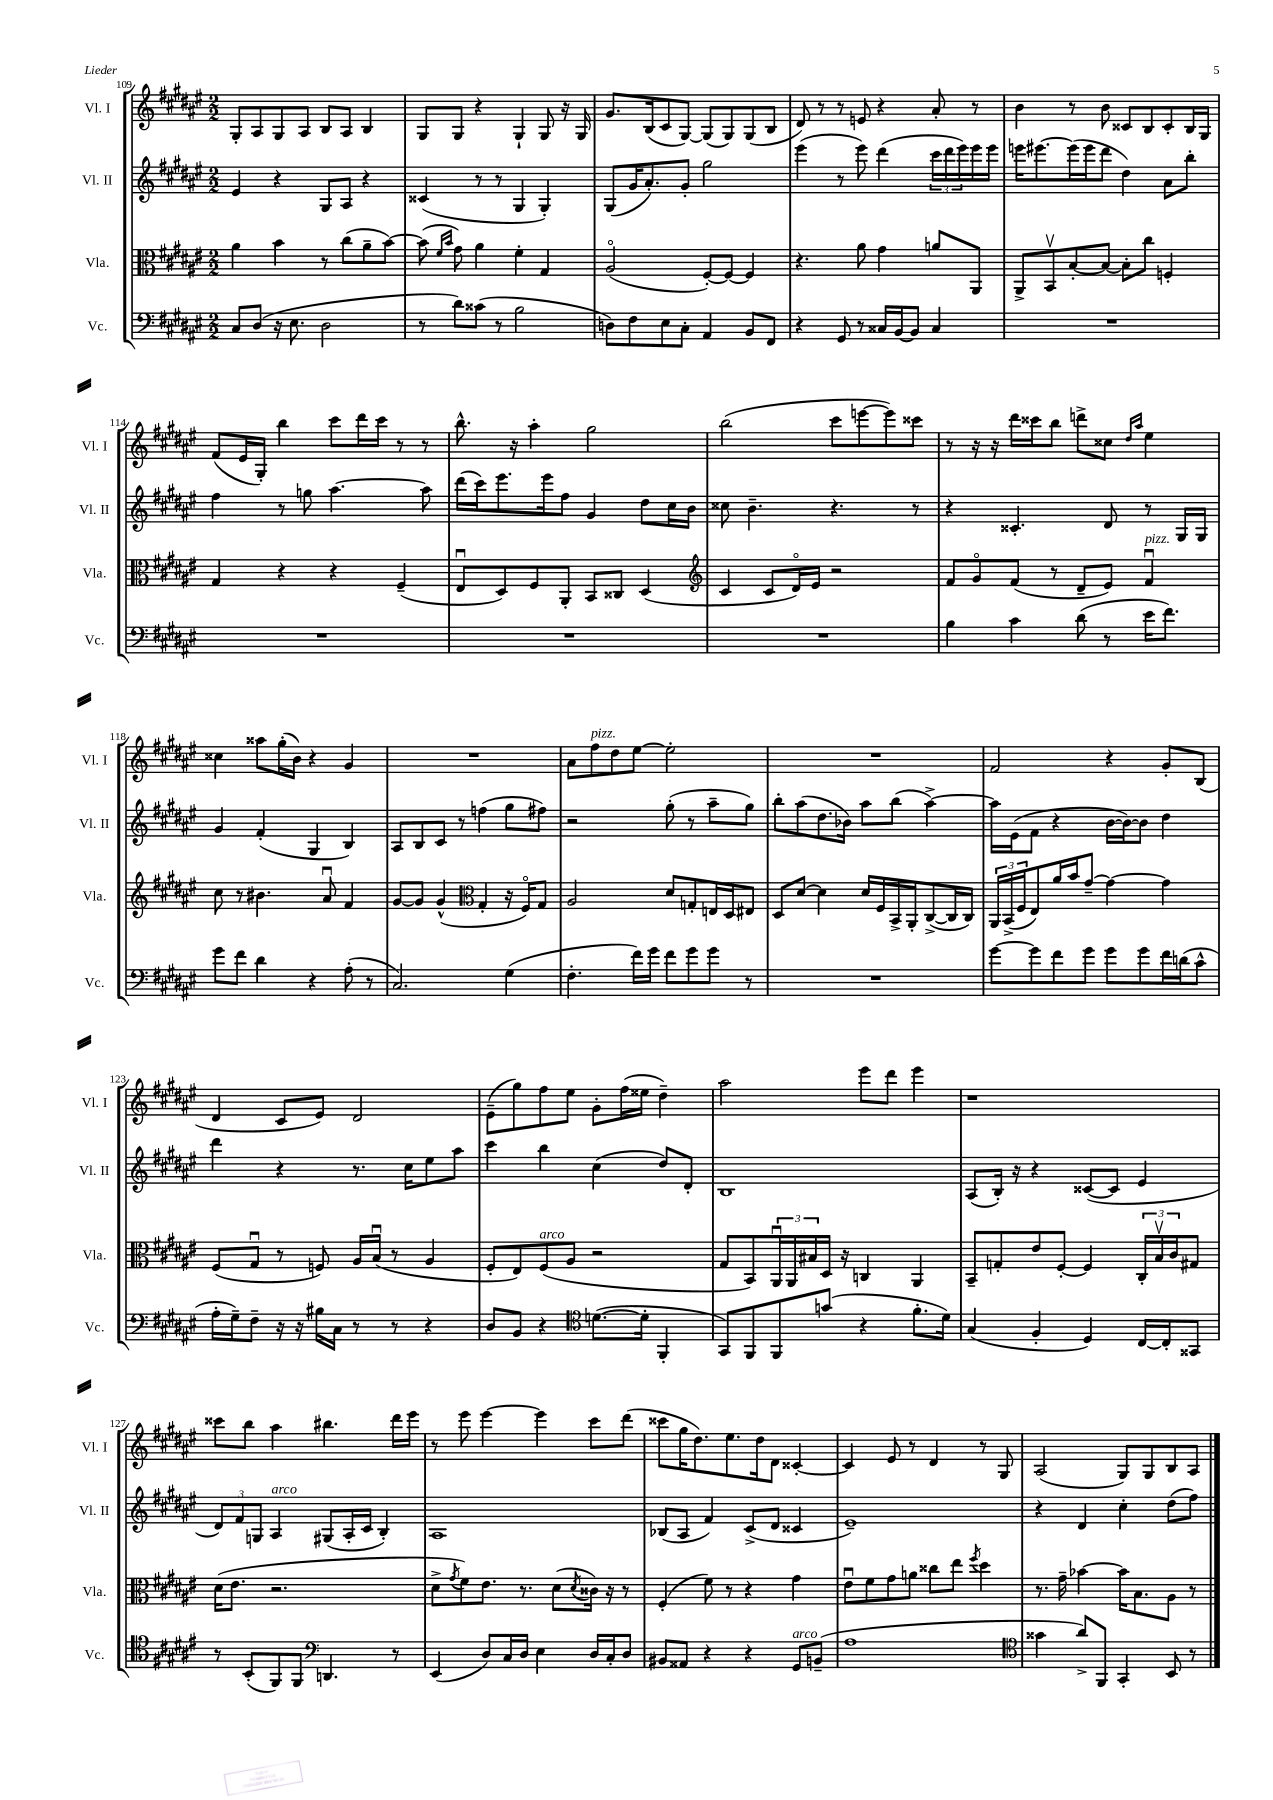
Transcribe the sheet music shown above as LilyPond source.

<<
\new StaffGroup <<
\new Staff = "s0" \with { instrumentName = "Vl. I" shortInstrumentName = "Vl. I" } {
    \clef treble \key fis \major \numericTimeSignature \time 2/2
    gis8-. ais8 gis8 ais8 b8 ais8 b4 |
    gis8 gis8 r4 gis4-! gis8 r16 gis16 |
    gis'8. b16( cis'8 gis8~) gis8( gis8) gis8( b8 |
    dis'8) r8 r8 e'8 r4 ais'8-. r8 |
    b'4 r8 b'8 cisis'8 b8 cisis'8-. b16 gis16 |
    fis'8( eis'16 gis16-.) b''4 cis'''8 dis'''16 cis'''16 r8 r8 |
    b''8.-^ r16 ais''4-. gis''2 |
    b''2( cis'''8 e'''8~ e'''8) cisis'''8 |
    r8 r16 r16 dis'''16 cisis'''16 b''8 d'''8-> cisis''8 \grace { dis''16 ais''16 } eis''4 |
    cisis''4 aisis''8 gis''16-.( b'16) r4 gis'4 |
    R1 |
    ais'8 fis''8^\markup { \italic "pizz." } dis''8 eis''8~ eis''2-. |
    R1 |
    fis'2 r4 gis'8-. b8( |
    dis'4 cis'8 eis'8) dis'2 |
    eis'8--( gis''8) fis''8 eis''8 gis'8-. fis''16( eisis''16 dis''4--) |
    ais''2 eis'''8 dis'''8 eis'''4 |
    r1 |
    cisis'''8 b''8 ais''4 bis''4. dis'''16 eis'''16 |
    r8 eis'''8 eis'''4~ eis'''4 cis'''8 dis'''8( |
    cisis'''8 gis''16 dis''8.) eis''8. dis''16 dis'8 cisis'4~-. |
    cisis'4 eis'8 r8 dis'4 r8 gis8 |
    ais2( gis8) gis8 b8 ais8 \bar "|." |
}
\new Staff = "s1" \with { instrumentName = "Vl. II" shortInstrumentName = "Vl. II" } {
    \clef treble \key fis \major \numericTimeSignature \time 2/2
    eis'4 r4 gis8 ais8 r4 |
    cisis'4( r8 r8 gis4 gis4-.) |
    gis8( gis'16 ais'8.-.) gis'8-. gis''2 |
    eis'''4( r8 eis'''8) dis'''4( \tuplet 3/2 { cis'''16 dis'''16 eis'''16) } eis'''16 eis'''16 |
    e'''16 eis'''8.~ eis'''16( eis'''16 dis'''8 dis''4) ais'8 b''8-. |
    fis''4 r8 g''8 ais''4.~ ais''8 |
    dis'''16( cis'''16) eis'''8. eis'''16 fis''8 gis'4 dis''8 cis''16 b'16 |
    cisis''8 b'4.-- r4. r8 |
    r4 cisis'4.-. dis'8 r8 gis16 gis16 |
    gis'4 fis'4-.( gis4 b4) |
    ais8 b8 cis'8 r8 f''4( gis''8 fis''8) |
    r2 gis''8-.( r8 ais''8-- gis''8) |
    b''8-. ais''8( dis''8. bes'16) ais''8 b''8( ais''4~->) |
    ais''16 eis'16( fis'8 r4 b'16~ b'16~) b'8 dis''4 |
    dis'''4 r4 r8. cis''16 eis''8 ais''8 |
    cis'''4 b''4 cis''4( dis''8) dis'8-. |
    b1 |
    ais8( b16-.) r16 r4 cisis'8~( cisis'8 eis'4 |
    \tuplet 3/2 { dis'8) fis'8 g8 } ais4^\markup { \italic "arco" } gis8( ais16-. cis'16 b4-.) |
    ais1 |
    bes8( ais8 fis'4) cis'8->( dis'8 cisis'4 |
    eis'1--) |
    r4 dis'4 cis''4-. dis''8( fis''8) \bar "|." |
}
\new Staff = "s2" \with { instrumentName = "Vla." shortInstrumentName = "Vla." } {
    \clef alto \key fis \major \numericTimeSignature \time 2/2
    ais'4 b'4 r8 cis''8( ais'8-- b'8~) |
    b'8( \grace { fis'16 b'16 } gis'8) ais'4 fis'4-. gis4 |
    ais2\flageolet( fis8~-.) fis8~ fis4 |
    r4. ais'8 gis'4 a'8 ais,8 |
    ais,8-> b,8\upbow b8~-. b8~ b8-. cis''8 f4-. |
    gis4 r4 r4 fis4--( |
    eis8\downbow dis8) fis8 ais,8-. b,8 cisis8 dis4( |
    \clef treble cis'4 cis'8 dis'16\flageolet) eis'16 r2 |
    fis'8 gis'8\flageolet fis'8( r8 dis'8-- eis'8) fis'4\downbow^\markup { \italic "pizz." } |
    cis''8 r8 bis'4. ais'8\downbow fis'4 |
    gis'8~ gis'8 gis'4-^( \clef alto gis4-. r16 fis16\flageolet) gis8 |
    ais2 dis'8 g8-. e16 dis16 eis8 |
    dis8 dis'8~ dis'4 dis'16 fis16 b,16-> ais,16-. cis8~->( cis16 cis16) |
    \tuplet 3/2 { ais,16 b,16->( fis16 } eis8) ais'16 b'16 gis'8~-- gis'4~ gis'4 |
    fis8( gis8\downbow r8 f8) ais16 b16\downbow( r8 ais4 |
    fis8-. eis8) fis8^\markup { \italic "arco" }( ais8 r2 |
    gis8 b,8) \tuplet 3/2 { ais,16\downbow ais,16 bis16 } dis16 r16 c4 ais,4 |
    b,8-- g8-. eis'8 fis8~-. fis4 \tuplet 3/2 { cis16-. b16\upbow cis'16 } gis8 |
    dis'16( eis'8. r2. |
    dis'8-> \acciaccatura { gis'8 } fis'8) eis'8. r8. dis'8( \acciaccatura { dis'8 } cisis'16) r16 r8 |
    fis4-.( fis'8) r8 r4 gis'4 |
    eis'8\downbow fis'8 gis'8 a'8 cisis''8 eis''8 \acciaccatura { fis''8 } dis''4 |
    r8. gis'16-- bes'4~ bes'16 b8. ais8 r8 \bar "|." |
}
\new Staff = "s3" \with { instrumentName = "Vc." shortInstrumentName = "Vc." } {
    \clef bass \key fis \major \numericTimeSignature \time 2/2
    cis8 dis8( r16 eis8. dis2 |
    r8 dis'8) cisis'8( r8 b2 |
    d8) fis8 eis8 cis8-. ais,4 b,8 fis,8 |
    r4 gis,8 r8 cisis16 b,16~ b,8 cisis4 |
    R1 |
    R1 |
    R1 |
    R1 |
    b4 cis'4 dis'8( r8 eis'16 fis'8.) |
    gis'8 fis'8 dis'4 r4 ais8-.( r8 |
    cis2.) gis4( |
    fis4.-. fis'16) gis'16 fis'8 gis'8 gis'8 r8 |
    R1 |
    gis'8~ gis'8 fis'8 gis'8 gis'8 gis'8 fis'16 d'16( cis'8-^ |
    ais16-. gis16--) fis8-- r16 r16 bis16 cis16 r8 r8 r4 |
    dis8 b,8 r4 \clef tenor d'8.~( d'16-. fis,4-. |
    gis,8) fis,8 fis,8 g'8( r4 fis'8.-. dis'16) |
    gis4( fis4-. dis4) cis16~ cis16-. gisis,8 |
    r8 b,8-.( fis,8) fis,8 \clef bass d,4. r8 |
    eis,4( dis8) cis16 dis16 eis4 dis16 cis16-. dis8 |
    bis,8 aisis,8 r4 r4 gis,8^\markup { \italic "arco" } b,8--( |
    ais1 |
    \clef tenor gisis'4 ais'8->) fis,8 gis,4-. b,8 r8 \bar "|." |
}
>>
>>
\layout { \context { \Score currentBarNumber = #109 } }
